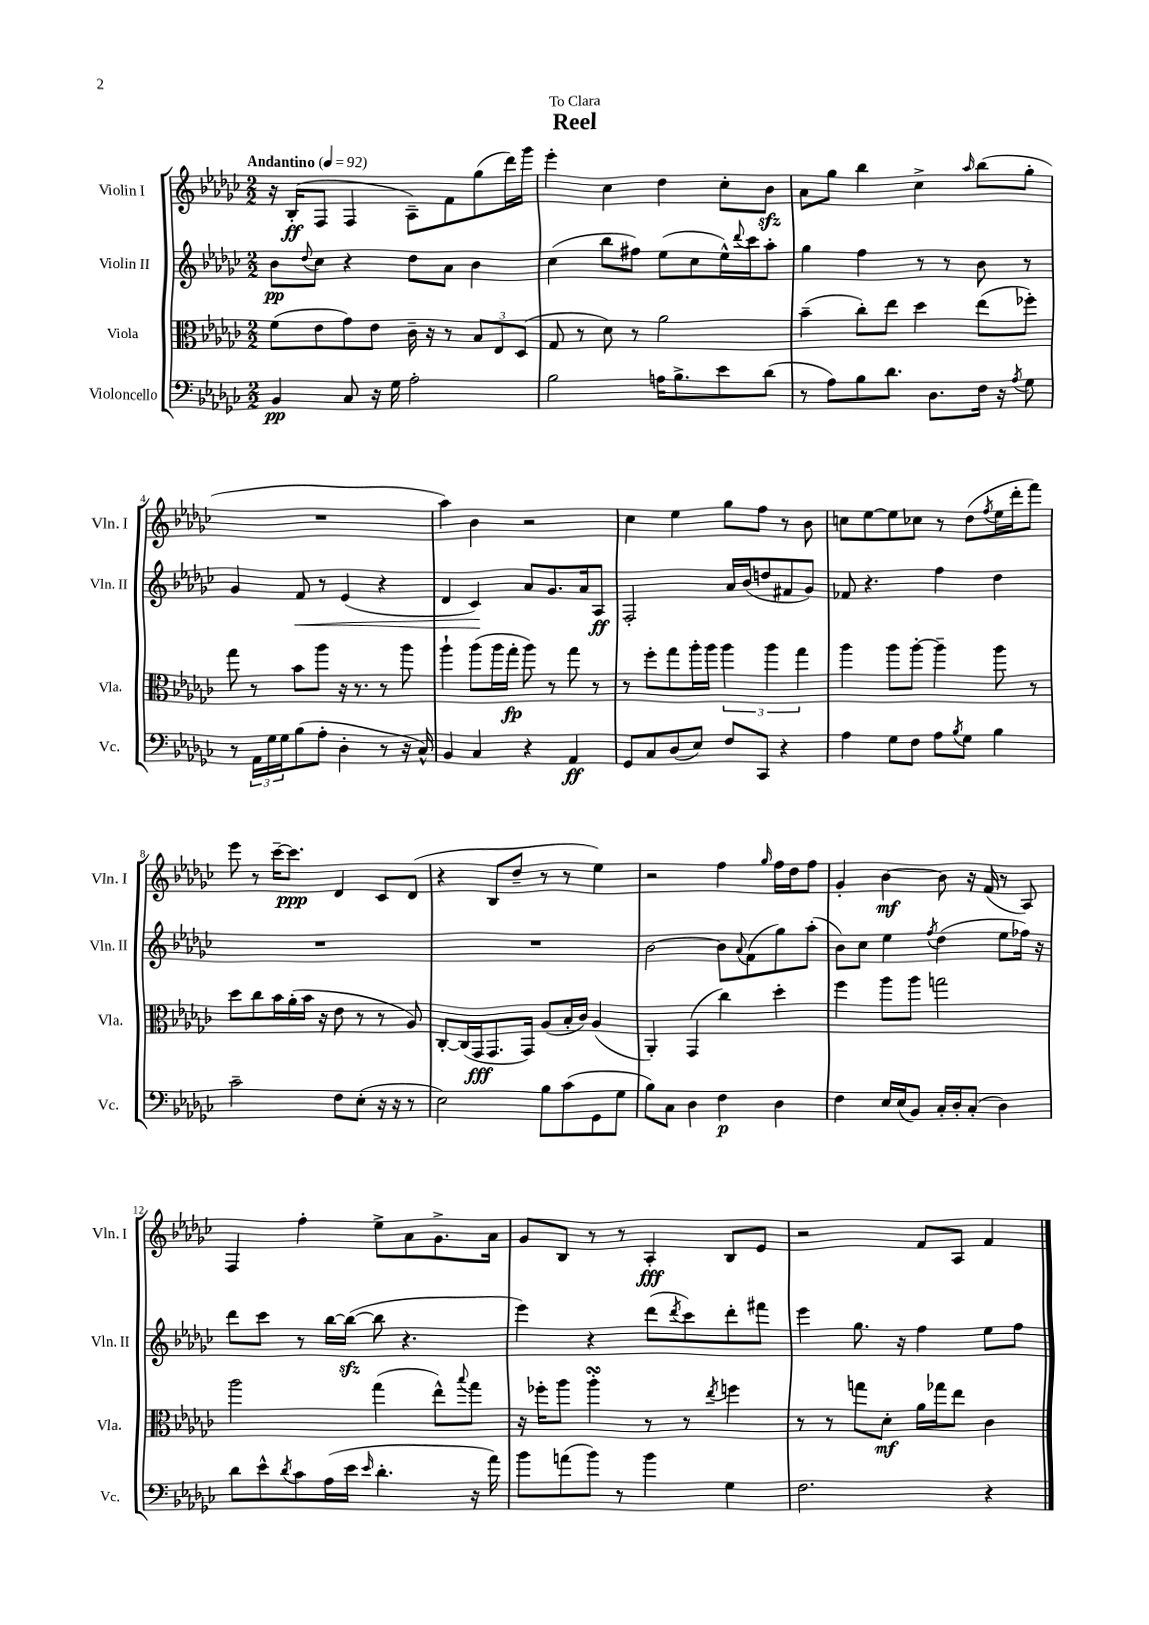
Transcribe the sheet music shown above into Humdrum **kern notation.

**kern	**kern	**kern	**kern
*staff4	*staff3	*staff2	*staff1
*clefF4	*clefC3	*clefG2	*clefG2
*k[b-e-a-d-g-c-]	*k[b-e-a-d-g-c-]	*k[b-e-a-d-g-c-]	*k[b-e-a-d-g-c-]
*M2/2	*M2/2	*M2/2	*M2/2
*MM92	*MM92	*MM92	*MM92
4BB-	(8f	8b-	16r
.	.	.	(16B-'
.	.	8qqdd-	.
.	8e-	8cc-	8F
8C-	8g-)	4r	4F
16r	8e-	.	.
16G-	.	.	.
2A-'	16c-~	8dd-	8A-~)
.	16r	.	.
.	8r	8a-	8f
.	12B-	4b-	(8gg-
.	12E-	.	.
.	.	.	16ddd-)
.	(12D-	.	.
.	.	.	16ggg-
=	=	=	=
2B-	8G-	(4cc-	4eee-'
.	8r	.	.
.	8d-)	8bb-	4cc-
.	8r	8ff#)	.
16A	2a-	(8ee-	4dd-
8.B-^	.	.	.
.	.	8cc-	.
8e-	.	16ee-^^)	8cc-'
.	.	8qqddd-	.
.	.	16ccc-	.
(8d-	.	8aa-'	8b-
=	=	=	=
8r	(4b-~	4gg-	8a-
8A-)	.	.	8gg-
8B-	8cc-')	4ff	4bb-
8.d-	8ee-	.	.
.	4dd-	8r	4cc-^
8.D-	.	.	.
.	.	8r	.
.	.	.	16qqaa-
16F	(8ee-	8b-	(8bb-
16r	.	.	.
8qA-	.	.	.
8G-	8ff-')	8r	8gg-'
=	=	=	=
8r	8gg-	4g-	1r
24AA-	8r	.	.
24G-	.	.	.
24G-	.	.	.
(8B-	8b-	8f	.
8A-'	8aa-	8r	.
4D-'	16r	(4e-	.
.	8.r	.	.
8r	8r	4r	.
16r	8aa-	.	.
16C-^^)	.	.	.
=	=	=	=
4BB-	4aa-`	4d-	4aa-)
4C-	(8aa-	4c-)	4b-
.	16aa-	.	.
.	16gg-'	.	.
4r	8aa-)	8a-	2r
.	8r	8.g-	.
4AA-	8gg-	.	.
.	.	16a-	.
.	8r	8A-	.
=	=	=	=
8GG-	8r	2F'	4cc-
8C-	8ff'	.	.
(8D-	8gg-	.	4ee-
8E-)	16aa-'	.	.
.	16aa-	.	.
8F	6aa-	16a-	8gg-
.	.	(16b-	.
8CC-	.	8dd	8ff
.	6aa-	.	.
4r	.	8f#	8r
.	6gg-	.	.
.	.	8g-)	8b-
=	=	=	=
4A-	4aa-	8f-	8cc
.	.	4.r	[8ee-
8G-	8aa-	.	8ee-]
8F	[8aa-'	.	8cc-
8A-	4aa-~]	4ff	8r
8qB-	.	.	.
8G-	.	.	(8dd-
.	.	.	8qff
4B-	8aa-	4dd-	16ee-
.	.	.	16ddd-'
.	8r	.	8fff)
=	=	=	=
2c-~	8dd-	1r	8eee-
.	8cc-	.	8r
.	16b-	.	[16ccc-~
.	(16a-'	.	8.ccc-]
.	16b-	.	.
.	16r	.	.
8F	8e-	.	4d-
(8E-'	8r	.	.
16r	8r	.	8c-
16r	.	.	.
8r	8A-)	.	(8d-
=	=	=	=
2E-)	[8C-'	1r	4r
.	(16C-]	.	.
.	16GG-	.	.
.	8.GG-	.	8B-
.	.	.	8dd-~
.	16GG-)	.	.
8B-	(8A-	.	8r
(8c-	16B-'	.	8r
.	16c-)	.	.
8GG-	(4A-	.	4ee-)
8G-	.	.	.
=	=	=	=
8B-)	4AA-')	[2b-	2r
8C-	.	.	.
4D-	(4GG-	.	.
4F	4cc-)	8b-]	4ff
.	.	8qqa-	.
.	.	(8f	.
.	.	.	16qqgg-
4D-	4dd-'	8gg-)	16ff
.	.	.	16dd-
.	.	(8aa-'	8ff
=	=	=	=
4F	4ff	8b-)	4g-'
.	.	8cc-	.
16E-	8aa-	4ee-	[4b-
(16E-	.	.	.
8BB-)	8aa-	.	.
.	.	8qff	.
16C-'	2gg	(4dd-	8b-]
16D-'	.	.	.
(8C-'	.	.	16r
.	.	.	(16f
4D-)	.	8ee-	8r
.	.	16ff-)	8A-)
.	.	16r	.
=	=	=	=
8d-	2aa-	8ddd-	4F
8e-^^	.	8ccc-	.
8qd-	.	.	.
8c-	.	8r	4ff'
(16A-	.	[16bb-	.
16e-	.	(16bb-_	.
16qqe-	.	.	.
4.d-'	(4gg-	8bb-]	8ee-^
.	.	4.r	8a-
.	8ee-^^)	.	8.g-^
.	8qqbb-	.	.
16r	8gg-	.	.
16a-)	.	.	16a-
=	=	=	=
8b-	16r	4eee-)	8g-
.	16ff-'	.	.
(8a	8aa-	.	8B-
8b-)	4aa-'	4r	8r
8r	.	.	8r
4b-	8r	(8ddd-	4A-'
.	.	8qddd-	.
.	8r	8ccc-)	.
.	8qee-	.	.
4G-	4ff	8ddd-'	8B-
.	.	8fff#	8e-
=	=	=	=
2.F	8r	4eee-	2r
.	8r	.	.
.	8gg	8.gg-	.
.	8d-'	.	.
.	.	16r	.
.	16a-	4ff	8f
.	16gg-	.	.
.	8ee-	.	8A-
4r	4c-	8ee-	4f
.	.	8ff	.
==	==	==	==
*-	*-	*-	*-
